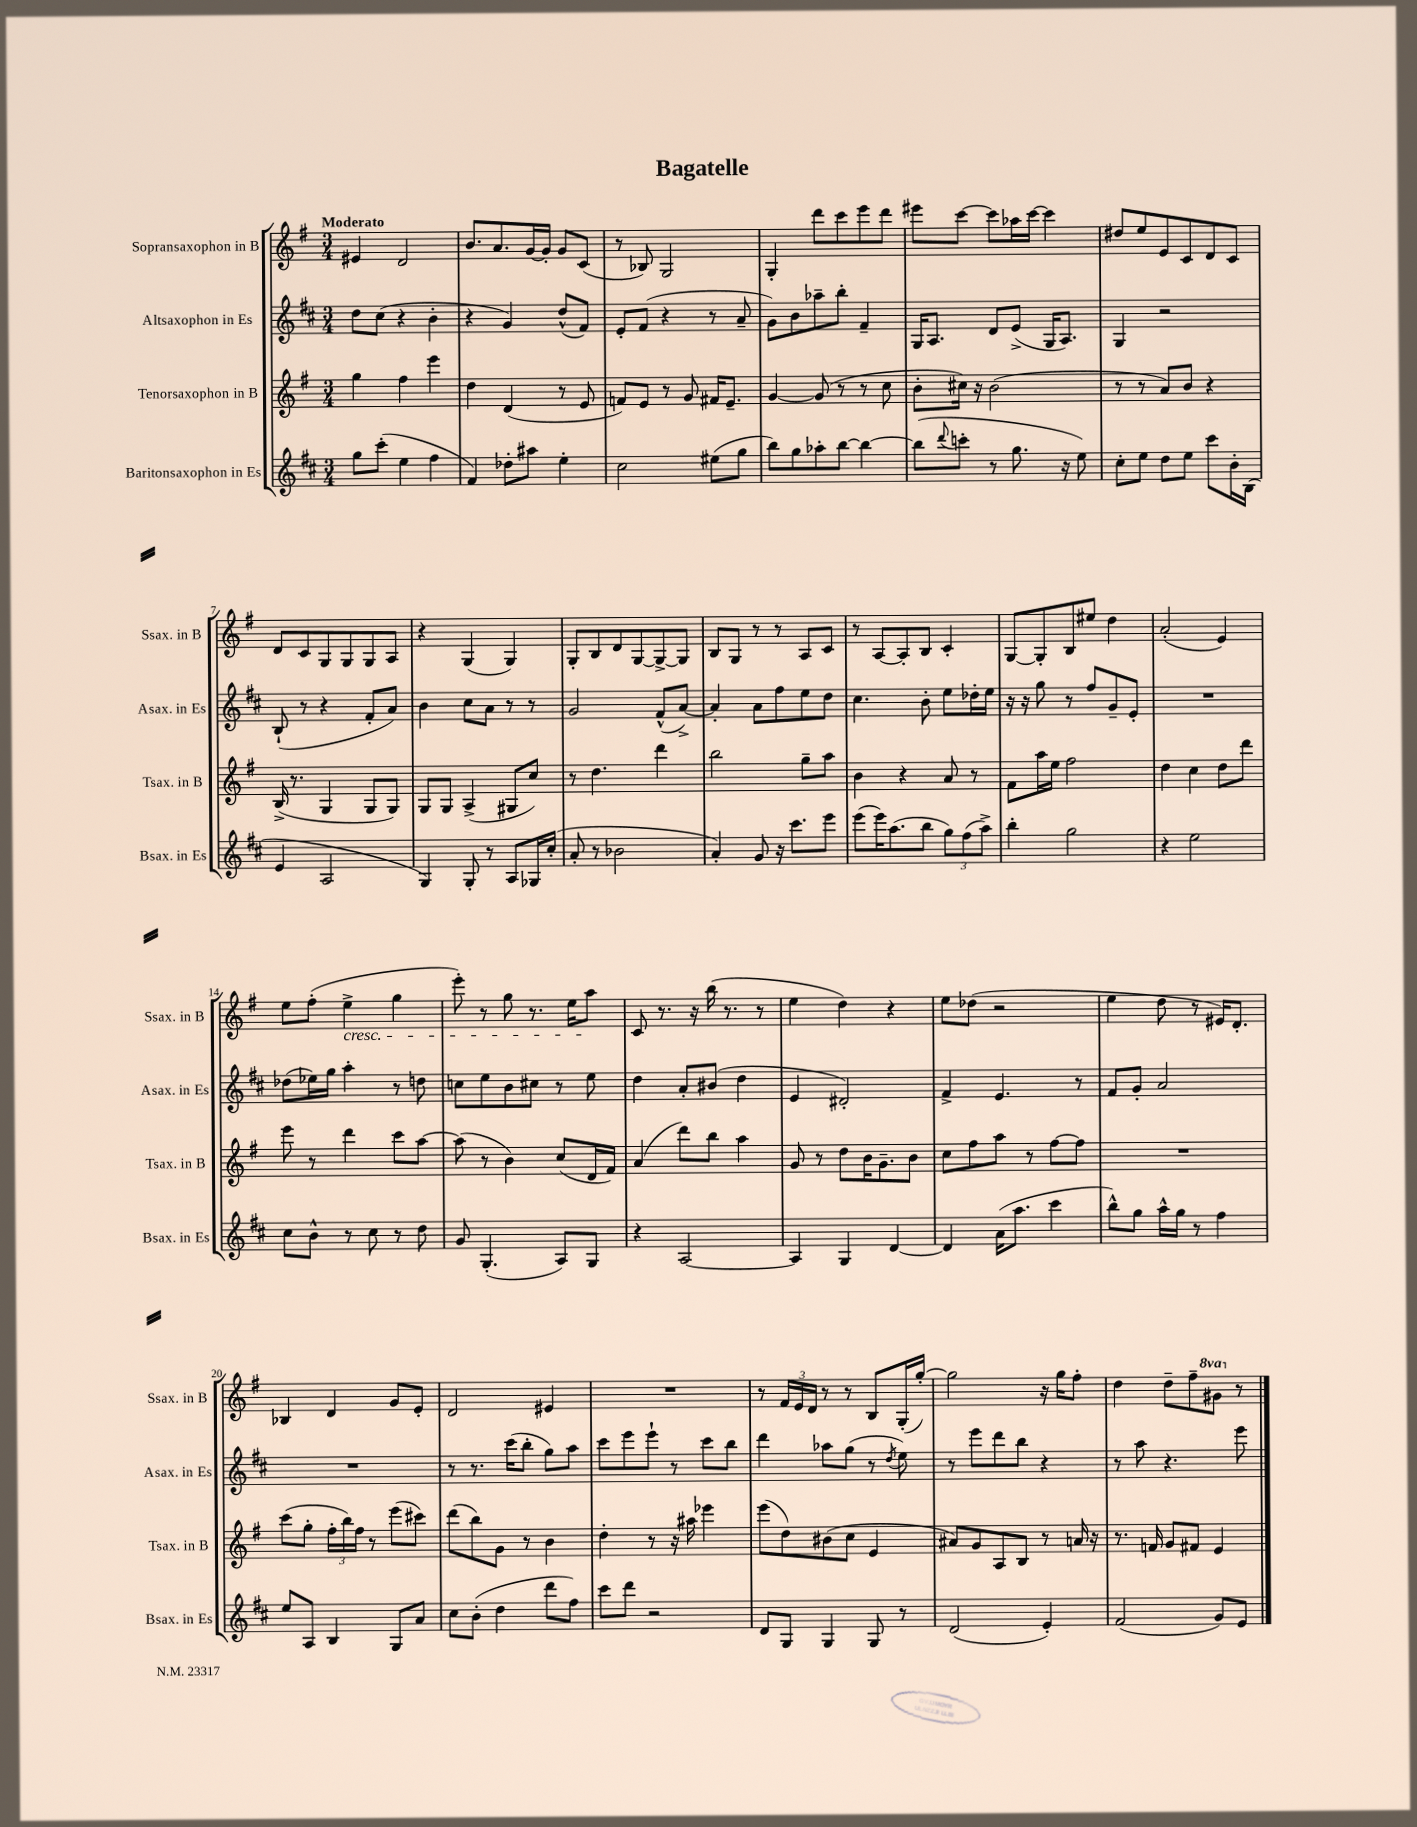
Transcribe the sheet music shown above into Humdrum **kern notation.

**kern	**kern	**kern	**kern
*part4	*part3	*part2	*part1
*staff4	*staff3	*staff2	*staff1
*I"Baritonsaxophon in Es	*I"Tenorsaxophon in B	*I"Altsaxophon in Es	*I"Sopransaxophon in B
*I'Bsax. in Es	*I'Tsax. in B	*I'Asax. in Es	*I'Ssax. in B
*clefG2	*clefG2	*clefG2	*clefG2
*k[f#c#]	*k[f#]	*k[f#c#]	*k[f#]
*M3/4	*M3/4	*M3/4	*M3/4
=1	=1	=1	=1
!	!	!	!LO:TX:a:B:t=Moderato
8gg\L	4gg\	8dd\L	4e#X/
(8ccc#'\J	.	(8cc#\J	.
4ee\	4ff#\	4r	2d/
4ff#\	4eee\	4b'\	.
=2	=2	=2	=2
4f#/)	4dd\	4r	8.b/L
.	.	.	8.a/
8dd-X'\L	(4d/	4g/)	.
8aa#X\J	.	.	[16g/L
.	.	.	16g'/JJ]
4ee'\	8r	(8dd^^/L	8g/L
.	8e/	8f#/J)	(8c/J
=3	=3	=3	=3
2cc#\	8fn/L)	8e'/L	8r
.	8e/J	(8f#/J	8B-X/)
.	8r	4r	2G/
.	8g/	.	.
(8ee#X\L	16f#X/KL	8r	.
.	8.e~/J	.	.
8gg\J	.	8a~/	.
=4	=4	=4	=4
8bb\L)	[4g/	8g\L)	4G'/
8gg\	.	8b\	.
8aa-X'\	(8g/]	8aa-X~\	8ddd\L
[8bb\J	8r	8bb'\J	8ccc\
4bb\_	8r	4f#~/	8eee\
.	8cc\	.	8ddd\J
=5	=5	=5	=5
(8bb\L]	8b'\L	16G/KL	8eee#X\L
.	.	8.A/J	.
8qqddd/	.	.	.
8cccn'\J	16cc#X\Jk)	.	[8ccc\J
.	16r	.	.
8r	(2b\	8d/L	8ccc\L]
8.gg\	.	(8e^/J	16aa-X\L
.	.	.	[16ccc\JJ
.	.	16G/KL	4ccc\]
16r	.	8.A/J)	.
8ee\)	.	.	.
=6	=6	=6	=6
8cc#'\L	8r	4G/	8dd#X/L
8ee\J	8r	.	8ee/
8dd\L	8a/L)	2r	8e/
8ee\J	8b/J	.	8c/
8ccc#\L	4r	.	8d/
16b'\L	.	.	8c/J
(16B\JJ	.	.	.
!!LO:LB:g=z
=7	=7	=7	=7
4e/	(16B^/	(8B`/	8d/L
.	8.r	.	.
.	.	8r	8c/
2A/	4G/	4r	8G/
.	.	.	8G/
.	8G/L	8f#'/L	8G/
.	8G/J)	8a/J)	8A/J
=8	=8	=8	=8
4G/)	8G/L	4b\	4r
.	8G/J	.	.
8G'/	(4A^/	8cc#\L	(4G/
8r	.	8a\J	.
8A/L	8G#X/L	8r	4G/)
16G-X/L	8cc/J)	8r	.
(16cc#'/JJ	.	.	.
=9	=9	=9	=9
8a'/	8r	2g/	8G'/L
8r	4.dd\	.	8B/
2b-X\	.	.	8d/
.	.	.	[8G/
.	4ddd\	(8f#^^/L	8G^/_
.	.	[8a^/J)	8G/J]
=10	=10	=10	=10
4a'/)	2bb\	4a'/]	8B/L
.	.	.	8G/J
8g/	.	8a\L	8r
16r	.	8ff#\	8r
8.ccc#\L	.	.	.
.	8gg~\L	8ee\	8A/L
8eee\J	8aa\J	8dd\J	8c/J
=11	=11	=11	=11
(8eee\L	4b\	4.cc#\	8r
16eee\K)	.	.	[8A/L
(8.aa\	.	.	.
.	4r	.	8A'/]
8bb\J	.	8b'\	8B/J
12gg\L)	8a/	8ee\L	4c'/
(12ff#\	.	.	.
.	8r	16dd-X'\L	.
12aa^\J)	.	.	.
.	.	16ee\JJ	.
=12	=12	=12	=12
4bb'\	8f#\L	16r	[8G/L
.	.	16r	.
.	16aa\L	8gg\	8G'/]
.	16ee\JJ	.	.
2gg\	2ff#\	8r	8B/
.	.	8ff#/L	8ee#X/J
.	.	8g~/	4dd\
.	.	8e'/J	.
=13	=13	=13	=13
4r	4dd\	2.r	(2a'/
2ee\	4cc\	.	.
.	8dd\L	.	4e/)
.	8ddd\J	.	.
!!LO:LB:g=z
=14	=14	=14	=14
8cc#\L	8eee\	(8dd-X\L	8ee\L
8b^^\J	8r	16ee-X\L)	(8ff#'\J
.	.	16gg\JJ	.
!	!	!	!LO:TX:b:i:t=cresc.
8r	4ddd\	4aa'\	4ee^\
8cc#\	.	.	.
8r	8ccc\L	8r	4gg\
8dd\	[8aa\J	8ddn\	.
=15	=15	=15	=15
8g/	(8aa\]	8ccn\L	8eee'\)
(4.G'/	8r	8ee\	8r
.	4b\)	8b\	8gg\
.	.	8cc#X\J	8.r
8A/L)	(8cc/L	8r	.
.	.	.	16ee\KL
8G/J	16d/L	8ee\	8aa\J
.	16f#/JJ)	.	.
=16	=16	=16	=16
4r	(4a/	4dd\	8c/
.	.	.	8.r
[2A/	8ddd\L)	8a'/L	.
.	.	.	16r
.	8bb\J	(8b#X/J	(16bb\
.	.	.	8.r
.	4aa\	4dd\	.
.	.	.	8r
=17	=17	=17	=17
4A/]	8g/	4e/	4ee\
.	8r	.	.
4G/	8dd\L	2d#X'/)	4dd\)
.	16b\K	.	.
.	8.g~\	.	.
[4d/	.	.	4r
.	8b\J	.	.
=18	=18	=18	=18
4d/]	8cc\L	4f#^/	8ee\L
.	8ff#\	.	(8dd-X\J
(16a\KL	8aa\J	4.e/	2r
8.aa\J	.	.	.
.	8r	.	.
4ccc#\	[8ff#\L	.	.
.	8ff#\J]	8r	.
=19	=19	=19	=19
8bb^^\L)	2.r	8f#/L	4ee\
8gg\J	.	8g'/J	.
16aa^^\LL	.	2a/	8dd\
16gg\JJ	.	.	.
8r	.	.	8r
4ff#\	.	.	16e#X/KL)
.	.	.	8.d'/J
!!LO:LB:g=z
=20	=20	=20	=20
8ee/L	(8ccc\L	2.r	4B-X/
8A/J	8gg'\J	.	.
4B/	24ff#'\LL	.	4d/
.	24bb\)	.	.
.	24ff#\JJ	.	.
.	8r	.	.
8G/L	(8eee\L	.	8g/L
8a/J	8ccc#X\J)	.	8e'/J
=21	=21	=21	=21
8cc#\L	(8ddd\L	8r	2d/
(8b'\J	8bb\)	8.r	.
4dd\	8g\J	.	.
.	.	(16ccc#\KL	.
.	8r	8bb'\J	.
8ddd\L	4b\	8gg\L)	4e#X/
8ff#\J)	.	8aa\J	.
=22	=22	=22	=22
8ccc#\L	4dd'\	8ccc#\L	2.r
8ddd\J	.	8eee\	.
2r	8r	8eee`\J	.
.	16r	8r	.
.	16aa#X\	.	.
.	4eee-X\	8ccc#\L	.
.	.	8bb\J	.
=23	=23	=23	=23
8d/L	(8eee\L	4ddd\	8r
8G/J	8dd\)	.	24f#/LL
.	.	.	24e/
.	.	.	24d/JJ
4G/	(8b#X\	8aa-X\L	8r
.	8cc\J	(8gg\J	8r
8G/	4e/	8r	8B/L
.	.	8qdd/	.
8r	.	8ee\)	(16G'/L
.	.	.	[16gg'/JJ)
=24	=24	=24	=24
(2d/	8a#X/L)	8r	2gg\]
.	8g/	8eee\L	.
.	8A/	8ddd\	.
.	8B/J	8bb\J	.
4e'/)	8r	4r	16r
.	.	.	16gg\KL
.	16an/	.	8ff#'\J
.	16r	.	.
=25	=25	=25	=25
(2f#/	8.r	8r	4dd\
.	.	8aa\	.
.	16fn/	.	.
.	8g/L	4.r	8dd~\L
.	8f#X/J	.	8ff#~\
*	*	*	*8va
8g/L)	4e/	.	8gg#X\J
*	*	*	*X8va
8e/J	.	8eee\	8r
==	==	==	==
*-	*-	*-	*-
